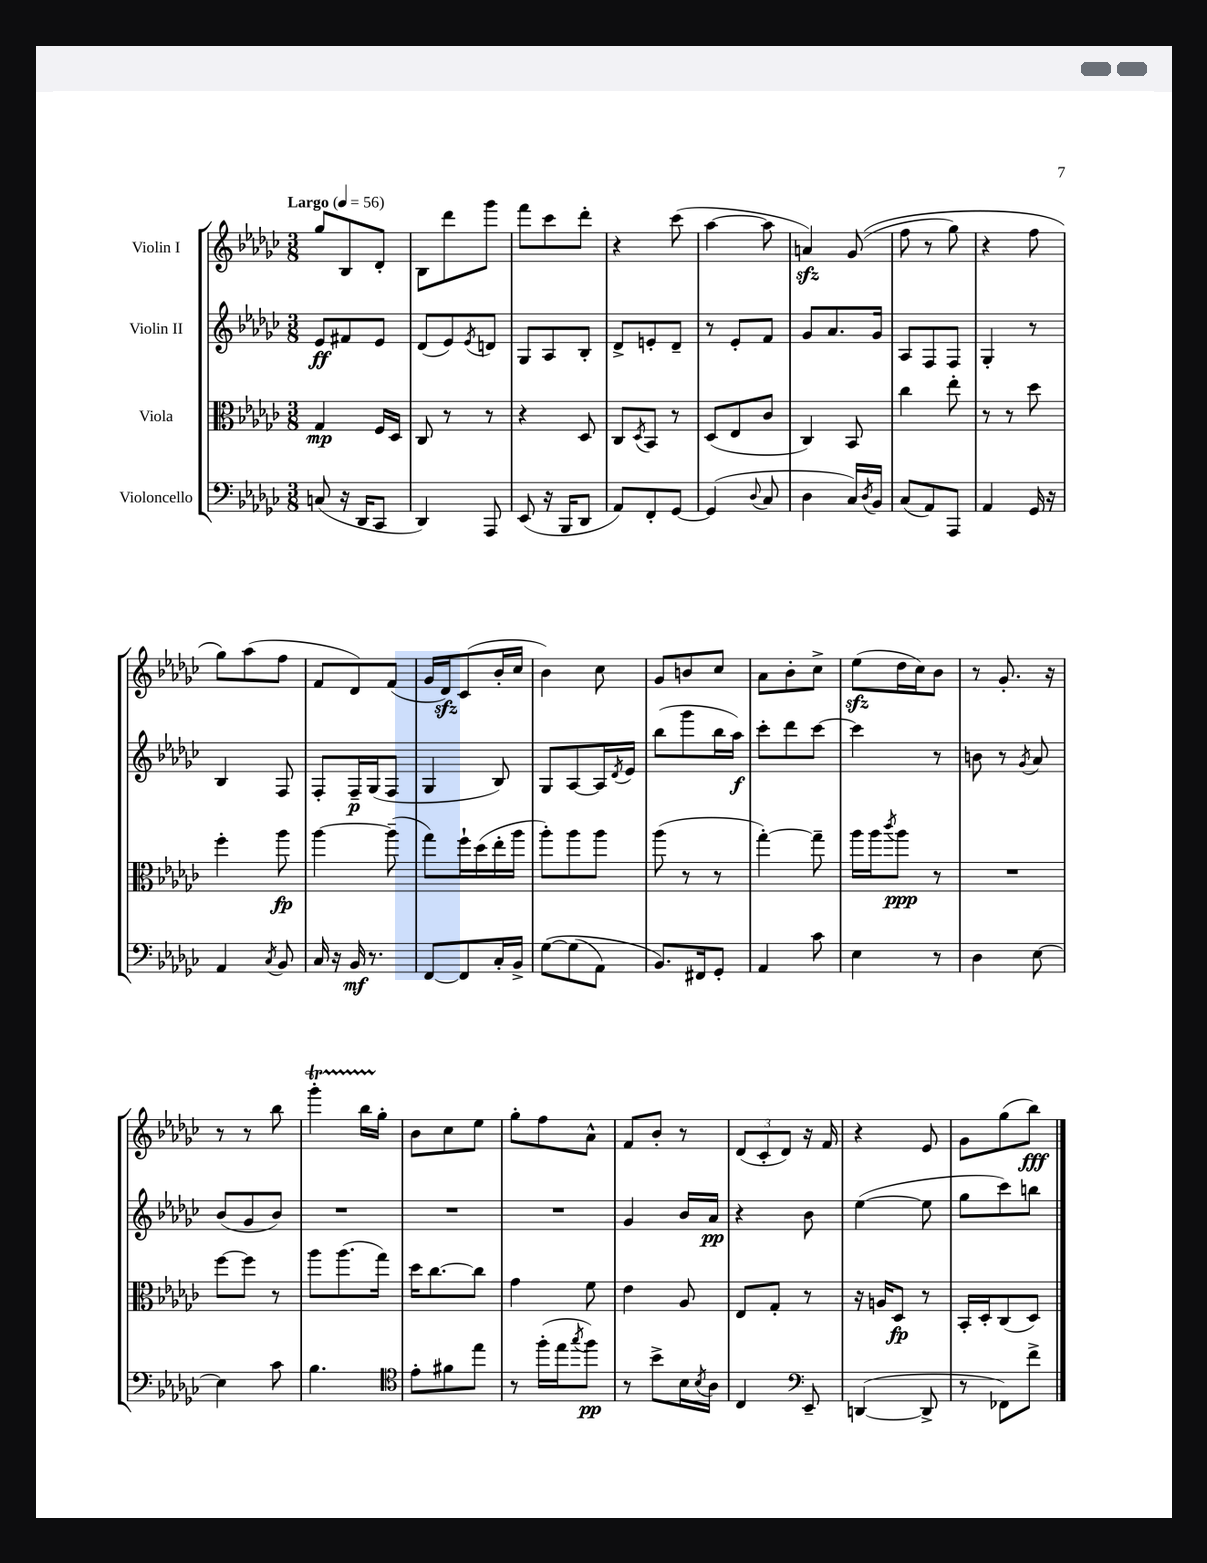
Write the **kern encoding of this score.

**kern	**kern	**kern	**kern
*staff4	*staff3	*staff2	*staff1
*clefF4	*clefC3	*clefG2	*clefG2
*k[b-e-a-d-g-c-]	*k[b-e-a-d-g-c-]	*k[b-e-a-d-g-c-]	*k[b-e-a-d-g-c-]
*M3/8	*M3/8	*M3/8	*M3/8
*MM56	*MM56	*MM56	*MM56
(8C	4G-	8e-	8gg-
16r	.	8f#	8B-
16DD-	.	.	.
8CC-	16F	8e-	8d-'
.	16D-	.	.
=	=	=	=
4DD-)	8C-	(8d-	8B-
.	8r	8e-)	8ddd-
.	.	8qe-	.
8AAA-	8r	8d	8ggg-
=	=	=	=
(8EE-	4r	8G-	8fff
16r	.	8A-	8ccc-
16BBB-	.	.	.
8DD-	8D-	8B-'	8ddd-'
=	=	=	=
8AA-)	8C-	8d-^	4r
.	8qD-	.	.
8FF'	8BB-	8e'	.
[8GG-	8r	8d-~	(8ccc-
=	=	=	=
(4GG-]	(8D-	8r	[4aa-
.	8E-	8e-'	.
8qqD-	.	.	.
8C-	8c-	8f	8aa-]
=	=	=	=
4D-	4C-)	8g-	4a)
.	.	8.a-	.
16C-)	8BB-	.	&((8g-
8qD-	.	.	.
16BB-	.	16g-	.
=	=	=	=
(8C-	4cc-	8A-	8ff
8AA-)	.	8F	8r
8AAA-	8ee-'	8F	8gg-)
=	=	=	=
4AA-	8r	4G-'	4r
.	8r	.	.
16GG-	8dd-	8r	8ff
16r	.	.	.
=	=	=	=
4AA-	4ff'	4B-	8gg-&)
.	.	.	(8aa-
8qC-	.	.	.
8BB-	8aa-	8F	8ff
=	=	=	=
16C-	[4aa-	8F'	8f
16r	.	.	.
16BB-	.	16F~	8d-)
8.r	.	(16G-	.
.	(8aa-~]	8F	(8f
=	=	=	=
[8FF	8gg-)	4G-	16g-
.	.	.	16d-)
8FF]	16ff`	.	(8c-
.	(16dd-	.	.
16C-'	16ee-'	8B-)	16b-'
16BB-^	16aa-	.	16cc-
=	=	=	=
&([8G-	8aa-')	8G-	4b-)
(8G-]	8aa-	[8A-	.
8AA-)	8aa-	16A-]	8cc-
.	.	8qd-	.
.	.	16e-	.
=	=	=	=
8.BB-&)	(8aa-	(8bb-	8g-
.	8r	8ggg-	8b
16FF#	.	.	.
8GG-'	8r	16bb-	8cc-
.	.	16aa-)	.
=	=	=	=
4AA-	[4gg-')	8ccc-'	8a-
.	.	8ddd-	8b-'
8c-	8gg-~]	[8ccc-	8cc-^
=	=	=	=
4E-	16aa-	4ccc-]	(8ee-
.	16aa-	.	.
.	8qccc-	.	.
.	8aa-	.	16dd-
.	.	.	16cc-)
8r	8r	8r	8b-
=	=	=	=
4D-	4.r	8b	8r
.	.	8r	8.g-'
.	.	8qg-	.
[8E-	.	8a-	.
.	.	.	16r
=	=	=	=
4E-]	[8ff	(8b-	8r
.	8ff]	8g-	8r
8c-	8r	8b-)	8bb-
=	=	=	=
4.B-	8aa-	4.r	4ggg-'
.	(8.aa-	.	.
.	.	.	16bb-
.	16gg-)	.	16gg-'
=	=	=	=
*clefC4	*	*	*
8e-'	16dd-	4.r	8b-
.	[8.cc-	.	.
8f#	.	.	8cc-
8ee-	8cc-]	.	8ee-
=	=	=	=
8r	4g-	4.r	8gg-'
(16ff'	.	.	8ff
16ee-	.	.	.
8qgg-	.	.	.
8ff)	8f	.	8a-^^
=	=	=	=
8r	4e-	4g-	8f
8b-^	.	.	8b-'
16B-	8A-	16b-	8r
8qB-	.	.	.
16A-	.	16a-	.
=	=	=	=
4C-	8E-	4r	(12d-
.	.	.	12c-'
.	8G-'	.	.
.	.	.	12d-)
*clefF4	*	*	*
8EE-~	8r	8b-	16r
.	.	.	16f
=	=	=	=
([4DD	16r	([4ee-	4r
.	16A	.	.
.	8D-	.	.
8DD^]	8r	8ee-]	8e-
=	=	=	=
8r	16BB-'	8gg-	8g-
.	16D-'	.	.
8FF-)	(8C-	8ccc-)	(8gg-
8f^	8D-)	8bb	8bb-)
==	==	==	==
*-	*-	*-	*-
